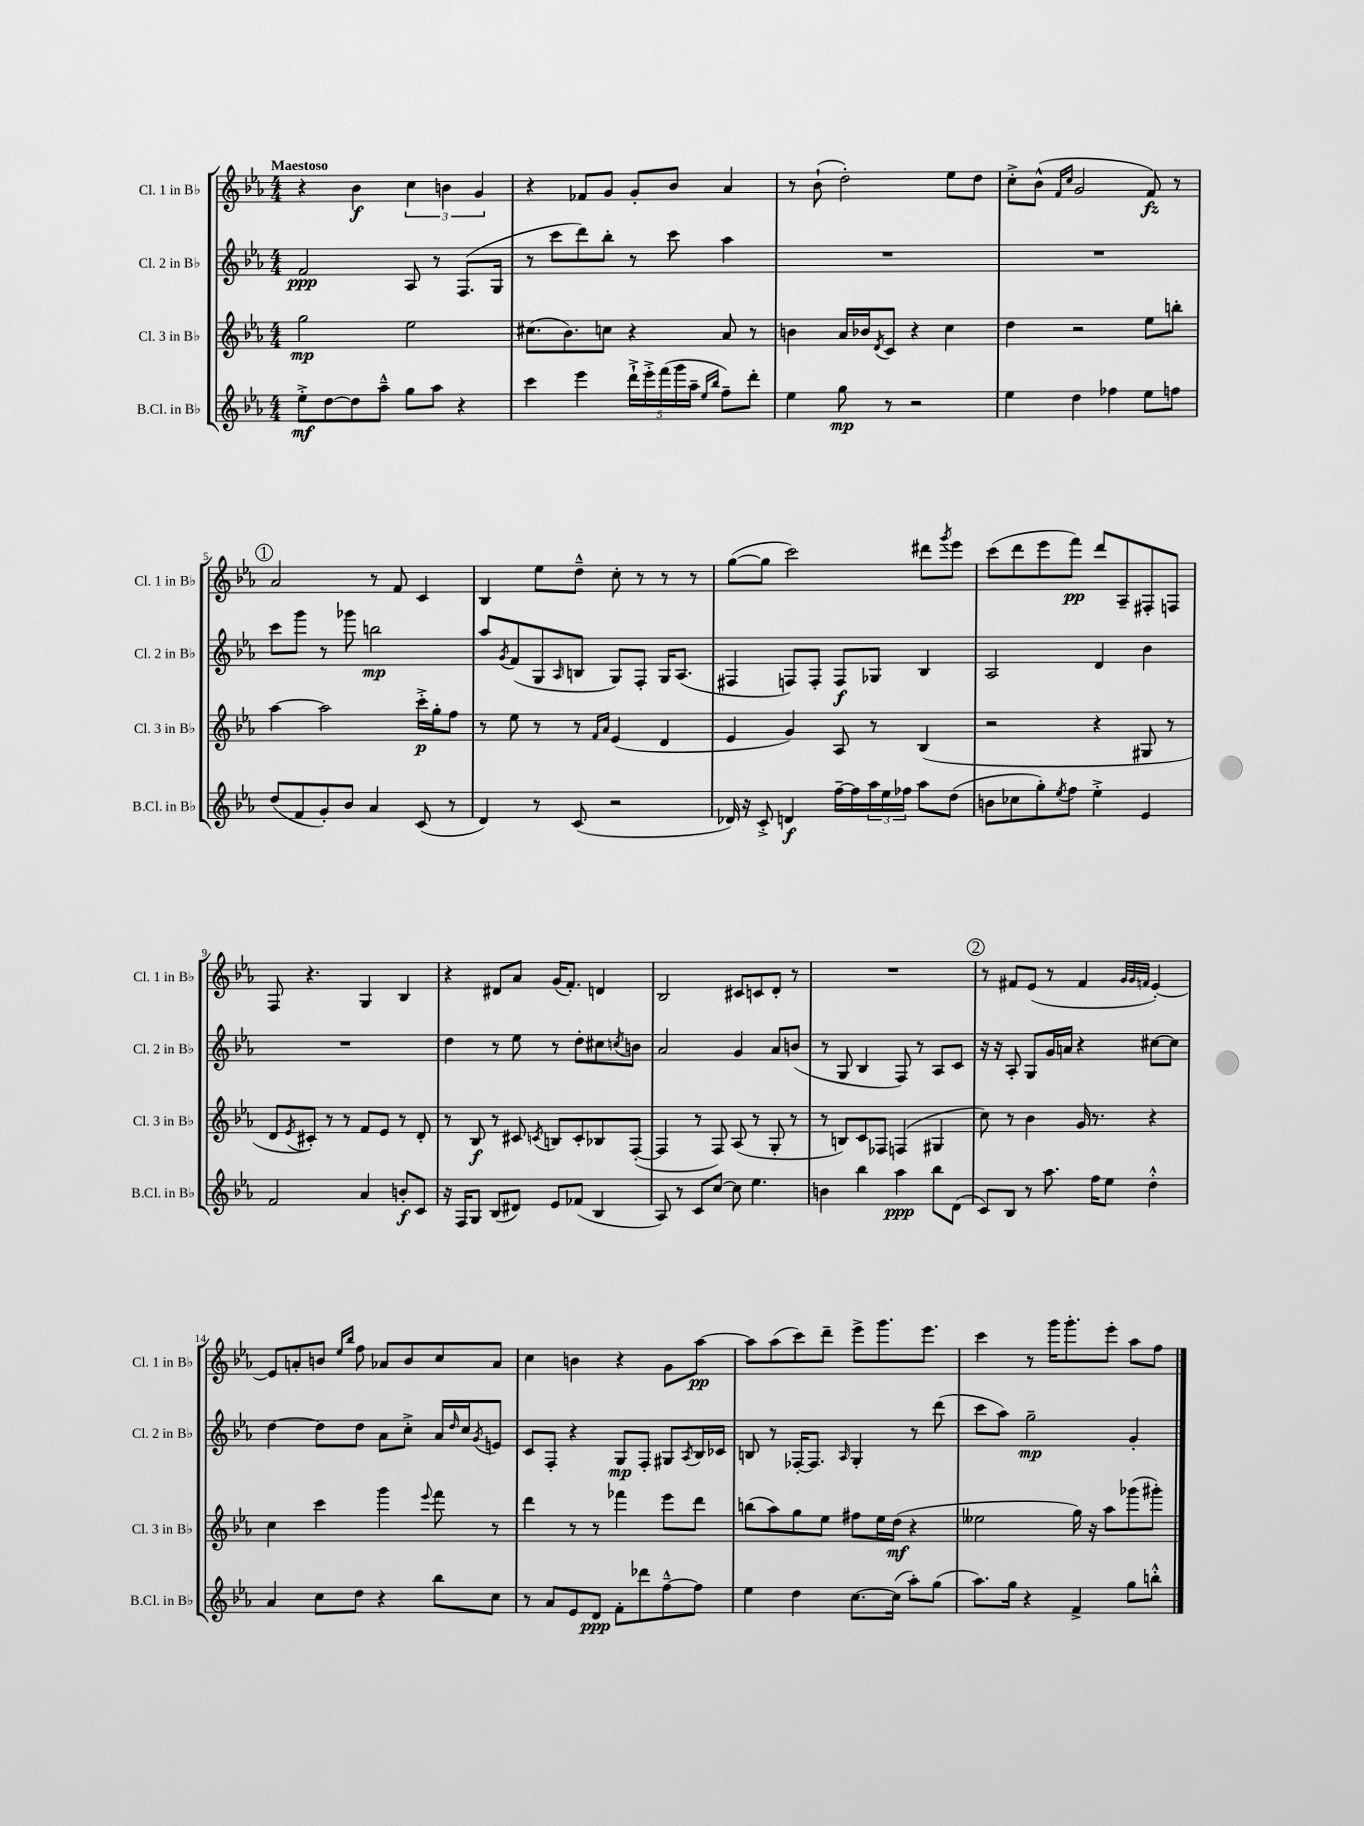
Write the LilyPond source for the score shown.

<<
\new StaffGroup <<
\new Staff = "s0" \with { instrumentName = "Cl. 1 in Bb" shortInstrumentName = "Cl. 1 in Bb" } {
    \clef treble \key ees \major \numericTimeSignature \time 4/4 \tempo "Maestoso"
    r4 bes'4\f \tuplet 3/2 { c''4 b'4 g'4 } |
    r4 fes'8 g'8 g'8-. bes'8 aes'4 |
    r8 bes'8-!( d''2-.) ees''8 d''8 |
    c''8-.-> bes'8-^( \grace { f'16 c''16 } g'2 f'8\fz) r8 |
    \mark \markup { \circle "1" } aes'2 r8 f'8 c'4 |
    bes4 ees''8 d''8---^ c''8-. r8 r8 r8 |
    g''8~( g''8 c'''2) dis'''8 \acciaccatura { g'''8 } ees'''8 |
    c'''8( d'''8 ees'''8 f'''8\pp) d'''8 aes8-- fis8-. f8 |
    f8 r4. g4 bes4 |
    r4 dis'8 aes'8 g'16( f'8.-.) d'4 |
    bes2 cis'8 c'8 d'8-. r8 |
    R1 |
    \mark \markup { \circle "2" } r8 fis'8 ees'8( r8 fis'4 \grace { g'32 g'32 f'32 } ees'4~-.) |
    ees'8 a'8-. b'8 \grace { ees''16 bes''16 } f''8 aes'8 b'8 c''8 aes'8 |
    c''4 b'4 r4 g'8 aes''8~\pp |
    aes''8 aes''8( c'''8) d'''8-- ees'''8-> g'''8. ees'''8. |
    c'''4 r8 g'''16 g'''8.-. ees'''8-. aes''8 f''8 \bar "|." |
}
\new Staff = "s1" \with { instrumentName = "Cl. 2 in Bb" shortInstrumentName = "Cl. 2 in Bb" } {
    \clef treble \key ees \major \numericTimeSignature \time 4/4
    f'2\ppp aes8 r8 f8.( g16 |
    r8 c'''8 d'''8) bes''8-. r8 c'''8 aes''4 |
    R1 |
    R1 |
    \mark \markup { \circle "1" } c'''8 g'''8 r8 ges'''8 b''2\mp |
    aes''8 \acciaccatura { g'8 } f'8( g8 \grace { aes16 } b8 g8) f8-. g16 aes8.( |
    fis4 f8) f8-. f8\f ges8 bes4 |
    aes2 d'4 bes'4 |
    R1 |
    d''4 r8 ees''8 r8 d''8-. cis''8 \acciaccatura { c''8 } b'8 |
    aes'2 g'4 aes'8 b'8( |
    r8 g8 bes4 f8) r8 aes8 c'8 |
    \mark \markup { \circle "2" } r16 r16 aes8-. g8 g'16 a'16 r4 cis''8~ cis''8 |
    d''4~ d''8 d''8 aes'8 c''8-.-> aes'16 \grace { d''16 } c''16 \acciaccatura { g'8 } e'8 |
    c'8 f8-. r4 g8\mp f8-. gis8 \acciaccatura { aes8 } bes16 ces'16 |
    b8 r8 fes16~-. fes8. \grace { aes16 } g4-. r8 d'''8( |
    c'''8 aes''8) g''2--\mp g'4-. \bar "|." |
}
\new Staff = "s2" \with { instrumentName = "Cl. 3 in Bb" shortInstrumentName = "Cl. 3 in Bb" } {
    \clef treble \key ees \major \numericTimeSignature \time 4/4
    g''2\mp ees''2 |
    cis''8.( bes'8.) c''8 r4 aes'8 r8 |
    b'4 aes'16 bes'16 \acciaccatura { d'8 } c'8 r4 c''4 |
    d''4 r2 ees''8 b''8-. |
    \mark \markup { \circle "1" } aes''4~ aes''2 c'''16-.->\p g''16-. f''8 |
    r8 ees''8 r8 r8 \grace { f'16 aes'16 } ees'4( d'4 |
    ees'4 g'4) aes8 r8 bes4( |
    r2 r4 gis8 r8 |
    d'8 \acciaccatura { ees'8 } cis'8-.) r8 r8 f'8 ees'8 r8 d'8-. |
    r8 bes8\f r8 cis'8 \acciaccatura { c'8 } b8 c'8-. bes8 f8~-.( |
    f4 r8 f8) aes8( r8 g8-. r8 |
    r8 b8) c'8 fes8 f4( gis4 |
    \mark \markup { \circle "2" } c''8) r8 bes'4 g'16 r8. r4 |
    c''4 c'''4 g'''4 \appoggiatura { ees'''8 } f'''8 r8 |
    d'''4 r8 r8 fes'''4 ees'''8 d'''8 |
    b''8( aes''8) g''8 ees''8 fis''8 ees''16 d''16\mf( r4 |
    eeses''2 g''16) r16 aes''8 ges'''8( gis'''8-.) \bar "|." |
}
\new Staff = "s3" \with { instrumentName = "B.Cl. in Bb" shortInstrumentName = "B.Cl. in Bb" } {
    \clef treble \key ees \major \numericTimeSignature \time 4/4
    ees''8-.->\mf d''8~ d''8 aes''8---^ g''8 aes''8 r4 |
    c'''4 ees'''4 \tuplet 5/4 { d'''16-!-> ees'''16-.-> f'''16( g'''16 aes''16-- } \grace { ees''16 bes''16 } f''8--) d'''8-. |
    ees''4 g''8\mp r8 r2 |
    ees''4 d''4 fes''4 ees''8 f''8 |
    \mark \markup { \circle "1" } d''8( f'8 g'8-.) bes'8 aes'4 c'8( r8 |
    d'4) r8 c'8( r2 |
    des'16) r16 c'8-.-> d'4\f f''16~-- f''16 \tuplet 3/2 { aes''16 ees''16 fes''16 } aes''8 d''8( |
    b'8 ces''8 g''8-.) \acciaccatura { ees''8 } f''8 ees''4-.-> ees'4 |
    f'2 aes'4 b'8-.\f c'8 |
    r16 f16 g8 bes8( dis'8) ees'8 fes'8( bes4 |
    aes8) r8 c'8 c''8~ c''8 ees''4. |
    b'4 bes''4 aes''4\ppp bes''8 d'8( |
    \mark \markup { \circle "2" } c'8) bes8 r8 aes''8. f''16 ees''8 d''4-.-^ |
    aes'4 c''8 d''8 r4 bes''8 c''8 |
    r8 aes'8 ees'8 d'8\ppp f'8-. des'''8 f''8~---^ f''8 |
    ees''4 d''4 c''8.~ c''16( aes''8-.) g''8( |
    aes''8.) g''16 r4 f'4-> g''8 b''8-.-^ \bar "|." |
}
>>
>>
